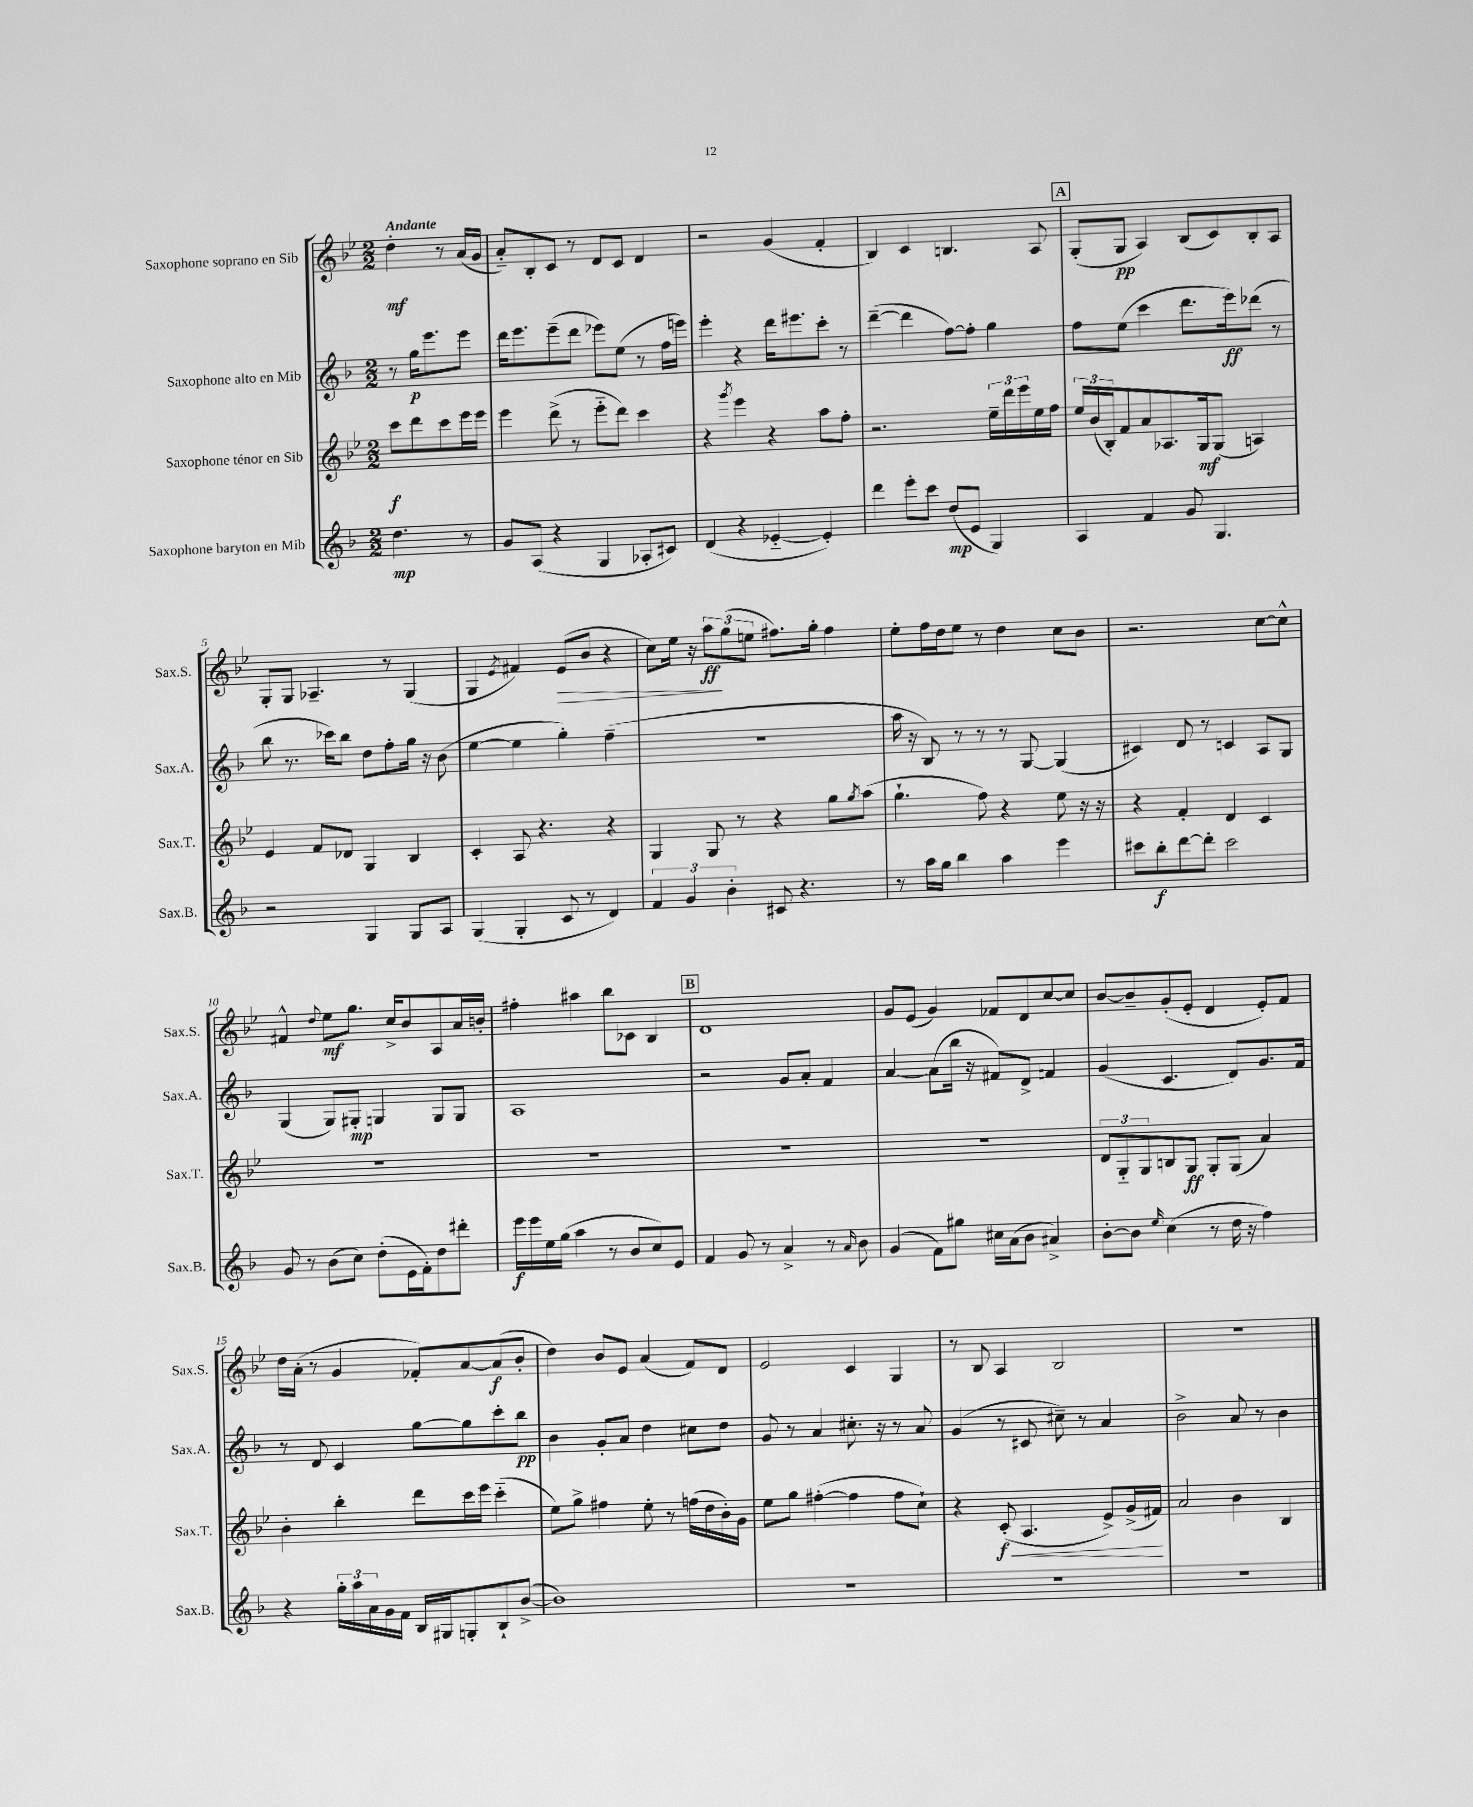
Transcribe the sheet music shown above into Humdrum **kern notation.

**kern	**dynam	**kern	**dynam	**kern	**dynam	**kern	**dynam
*part4	*part4	*part3	*part3	*part2	*part2	*part1	*part1
*staff4	*staff4	*staff3	*staff3	*staff2	*staff2	*staff1	*staff1
*I"Saxophone baryton en Mib	*	*I"Saxophone ténor en Sib	*	*I"Saxophone alto en Mib	*	*I"Saxophone soprano en Sib	*
*I'Sax.B.	*	*I'Sax.T.	*	*I'Sax.A.	*	*I'Sax.S.	*
*clefG2	*	*clefG2	*	*clefG2	*	*clefG2	*
*k[b-]	*	*k[b-e-]	*	*k[b-]	*	*k[b-e-]	*
*M2/2	*	*M2/2	*	*M2/2	*	*M2/2	*
=	=	=	=	=	=	=	=
!	!	!	!	!	!	!LO:TX:a:B:t=Andante	!
4.dd\	mp	8ccc\L	f	8r	.	4dd'\	mf
.	.	8ddd\	.	16gg\KL	p	.	.
.	.	.	.	8.eee\	.	.	.
.	.	8ccc\	.	.	.	8r	.
8r	.	16eee-\L	.	8eee\J	.	(16a/LL	.
.	.	16eee-\JJ	.	.	.	16g/JJ	.
=1	=1	=1	=1	=1	=1	=1	=1
8g/L	.	4eee-\	.	16ddd\KL	.	8a/L)	.
.	.	.	.	8.eee\	.	.	.
(8A/J	.	.	.	.	.	8B-'/	.
4r	.	(8ddd^\	.	(8eee~\	.	8c/J	.
.	.	8r	.	8ddd\J	.	8r	.
4G/	.	8eee-\L	.	8eee-X\L)	.	8d/L	.
.	.	8ddd\J)	.	(8ee\J	.	8c/J	.
8A-X'/L	.	4ccc\	.	8r	.	4d/	.
8c#X/J)	.	.	.	16ff\LL	.	.	.
.	.	.	.	16eeen\JJ)	.	.	.
=2	=2	=2	=2	=2	=2	=2	=2
(4d/	.	4r	.	4eee'\	.	2r	.
.	.	8qggg/	.	.	.	.	.
4r	.	4eee-\	.	4r	.	.	.
[4e-X/	.	4r	.	16ddd\KL	.	(4g/	.
.	.	.	.	8.eee#X\	.	.	.
4e-'/])	.	8aa\L	.	8ccc'\J	.	4f'/	.
.	.	8ff'\J	.	8r	.	.	.
=3	=3	=3	=3	=3	=3	=3	=3
4ddd\	.	2.r	.	([4ddd~\	.	4B-/)	.
8eee'\L	.	.	.	4ddd\]	.	4c/	.
8ccc\J	.	.	.	.	.	.	.
(8dd/L	mp	.	.	[8ff\L)	.	4.Bn/	.
8e/J	.	.	.	8ff'\J]	.	.	.
4G/)	.	24ee-~\LL	.	4gg\	.	.	.
.	.	24ddd\	.	.	.	.	.
.	.	24eee-\	.	.	.	.	.
.	.	16ee-\	.	.	.	8A/	.
.	.	16ff\JJ	.	.	.	.	.
!!LO:REH:place=s1:t=A
=4	=4	=4	=4	=4	=4	=4	=4
4A/	.	24ee-/LL	.	8ff\L	.	(8G'/L	.
.	.	(24b-/	.	.	.	.	.
.	.	24B-'/J)	.	.	.	.	.
.	.	8f/	.	(8ee\J	.	8G/J	pp
4f/	.	8a/	.	4ccc\	.	4A/)	.
.	.	8.A-X/	.	.	.	.	.
8g/	.	.	.	8.ddd\L	.	(8B-/L	.
.	.	16G/k	mf	.	.	.	.
4.G/	.	(8G/J	.	.	.	8c/)	.
.	.	.	.	16eee\k)	ff	.	.
.	.	4An/)	.	(8ddd-X\J	.	8B-'/	.
.	.	.	.	8r	.	8A/J	.
!!LO:LB:g=z
=5	=5	=5	=5	=5	=5	=5	=5
2r	.	4e-/	.	8bb-\	.	8G'/L	.
.	.	.	.	8.r	.	8G/J	.
.	.	8f/L	.	.	.	4.A-X~/	.
.	.	.	.	16ccc-X\KL)	.	.	.
.	.	8d-X/J	.	8bb-\J	.	.	.
4G/	.	4G/	.	8dd\L	.	.	.
.	.	.	.	8ff'\	.	8r	.
8G/L	.	4B-/	.	16gg\Jk	.	(4G/	.
.	.	.	.	16r	.	.	.
8A/J	.	.	.	(8b-\	.	.	.
=6	=6	=6	=6	=6	=6	=6	=6
(4G/	.	4c'/	.	[4ee\	.	4G/	.
.	.	.	.	.	.	8qe-/	.
4G'/	.	8A/	.	4ee\]	.	4f#X/)	.
.	.	4.r	.	.	.	.	.
!	!	!	!	!	!	!	!LO:HP:b
8c/	.	.	.	4gg'\)	.	(8e-/L	>
8r	.	.	.	.	.	8b-/J	.
4d/)	.	4r	.	(4ff~\	.	4r	.
=7	=7	=7	=7	=7	=7	=7	=7
6f/	.	4G/	.	1r	.	8cc\L)	.
.	.	.	.	.	.	16ee-\Jk	.
6g/	.	.	.	.	.	.	.
.	.	.	.	.	.	16r	.
.	.	8G/	.	.	.	12aa\L	ff
6b-'\	.	.	.	.	.	(12gg\	]
.	.	8r	.	.	.	.	.
.	.	.	.	.	.	12een\J	.
8c#X/	.	4r	.	.	.	8.ff#X\L)	.
4.r	.	.	.	.	.	.	.
.	.	.	.	.	.	16gg'\Jk	.
.	.	8gg\L	.	.	.	4ff#\	.
.	.	8qgg/	.	.	.	.	.
.	.	(8aa\J	.	.	.	.	.
=8	=8	=8	=8	=8	=8	=8	=8
8r	.	4.gg`\	.	16aa\	.	8ee-'\L	.
.	.	.	.	16r	.	.	.
16aa\LL	.	.	.	8B-/)	.	16ff\L	.
16gg\JJ	.	.	.	.	.	16dd\J	.
4bb-\	.	.	.	8r	.	8ee-\J	.
.	.	8ff\)	.	8r	.	8r	.
4aa\	.	4r	.	8r	.	4dd\	.
.	.	.	.	[8G/	.	.	.
4eee\	.	8ee-\	.	(4G/]	.	8cc\L	.
.	.	16r	.	.	.	8b-\J	.
.	.	16r	.	.	.	.	.
=9	=9	=9	=9	=9	=9	=9	=9
8ccc#X\L	.	4r	.	4c#X/)	.	2.r	.
8bb-'\	f	.	.	.	.	.	.
[8ddd\	.	4f'/	.	8d/	.	.	.
8ddd'\J]	.	.	.	8r	.	.	.
2ccc#\	.	4d/	.	4cn/	.	.	.
.	.	4c/	.	8A/L	.	[8cc\L	.
.	.	.	.	8G/J	.	8cc^^\J]	.
!!LO:LB:g=z
=10	=10	=10	=10	=10	=10	=10	=10
8g/	.	1r	.	(4G/	.	4f#X^^/	.
8r	.	.	.	.	.	.	.
.	.	.	.	.	.	8qqdd/	.
(8b-\L	.	.	.	8G/L)	.	8ee-\L	mf
8cc\J)	.	.	.	8G#X'/J	mp	8.gg\J	.
(8dd'\L	.	.	.	4Gn/	.	.	.
.	.	.	.	.	.	16cc^/KL	.
16e\L	.	.	.	.	.	8b-/	.
16f'\J)	.	.	.	.	.	.	.
8dd\	.	.	.	8G/L	.	8A/	.
8ddd#X'\J	.	.	.	8G/J	.	16a/L	.
.	.	.	.	.	.	16bn'/JJ	.
=11	=11	=11	=11	=11	=11	=11	=11
16eee\LL	f	1r	.	1A	.	4ff#X'\	.
16eee\	.	.	.	.	.	.	.
16ee\	.	.	.	.	.	.	.
(16gg\JJ	.	.	.	.	.	.	.
4aa\	.	.	.	.	.	4aa#X\	.
8r	.	.	.	.	.	8bb-\L	.
8b-/L	.	.	.	.	.	8c-X\J	.
8cc/)	.	.	.	.	.	4B-/	.
8e/J	.	.	.	.	.	.	.
!!LO:REH:place=s1:t=B
=12	=12	=12	=12	=12	=12	=12	=12
4f/	.	1r	.	2r	.	1d	.
8g/	.	.	.	.	.	.	.
8r	.	.	.	.	.	.	.
4a^/	.	.	.	8g/L	.	.	.
.	.	.	.	8a'/J	.	.	.
8r	.	.	.	4f/	.	.	.
16qqa/	.	.	.	.	.	.	.
8b-\	.	.	.	.	.	.	.
=13	=13	=13	=13	=13	=13	=13	=13
(4g/	.	1r	.	[4a/	.	8g/L	.
.	.	.	.	.	.	(8e-/J	.
8f\L)	.	.	.	(8a\L]	.	4g/)	.
8gg#X\J	.	.	.	16bb-\Jk	.	.	.
.	.	.	.	16r	.	.	.
16cc#X\LL	.	.	.	8f#X/L)	.	8f-X/L	.
(16a\J	.	.	.	.	.	.	.
8b-\J	.	.	.	8d^/J	.	8d/	.
4a#X^/)	.	.	.	4fn/	.	[8cc/	.
.	.	.	.	.	.	8cc/J]	.
=14	=14	=14	=14	=14	=14	=14	=14
[8b-'\L	.	12d/L	.	(4g/	.	[8b-/L	.
.	.	12G/	.	.	.	.	.
8b-\J]	.	.	.	.	.	8b-~/]	.
.	.	12G/	.	.	.	.	.
16qqee/	.	.	.	.	.	.	.
(4cc\	.	8Bn/	.	4.c/	.	(8g'/	.
.	.	8G/J	ff	.	.	8e-'/J	.
8r	.	8G'/L	.	.	.	4d/	.
16dd\	.	(8G/J	.	8d/L)	.	.	.
16r	.	.	.	.	.	.	.
4ff\)	.	4a/)	.	8.g/	.	8e-'/L)	.
.	.	.	.	.	.	8f/J	.
.	.	.	.	16f/Jk	.	.	.
!!LO:LB:g=z
=15	=15	=15	=15	=15	=15	=15	=15
4r	.	4b-'\	.	8r	.	16dd\LL	.
.	.	.	.	.	.	(16a'\JJ	.
.	.	.	.	8d/	.	8r	.
24gg'\LL	.	4bb-'\	.	4c/	.	4g/	.
24aa\	.	.	.	.	.	.	.
24a\	.	.	.	.	.	.	.
16g\	.	.	.	.	.	.	.
16f\JJ	.	.	.	.	.	.	.
16B-/LL	.	8ddd\L	.	[8gg\L	.	8f-X'/L)	.
16G#X/J	.	.	.	.	.	.	.
8Gn'/	.	16ccc\L	.	8gg\]	.	[8a/	.
.	.	16eee-\JJ	.	.	.	.	.
8B-`/	.	(4ccc\	.	8ccc'\	.	(8a/]	f
([8b-^/J	.	.	.	8bb-\J	pp	8b-'/J	.
=16	=16	=16	=16	=16	=16	=16	=16
1b-])	.	8ee-\L)	.	4b-\	.	4dd\)	.
.	.	8gg^\J	.	.	.	.	.
.	.	4ff#X\	.	8g'/L	.	8b-/L	.
.	.	.	.	8a/J	.	8e-/J	.
.	.	8ee-'\	.	4dd\	.	(4a/	.
.	.	8r	.	.	.	.	.
.	.	(16ffn\LL	.	8cc#X\L	.	8f/L)	.
.	.	16dd\	.	.	.	.	.
.	.	16b-'\)	.	8dd\J	.	8d/J	.
.	.	16g\JJ	.	.	.	.	.
=17	=17	=17	=17	=17	=17	=17	=17
1r	.	8ee-\L	.	8g/	.	2e-/	.
.	.	8gg\J	.	8r	.	.	.
.	.	([4ff#X'\	.	4a/	.	.	.
.	.	4ff#\]	.	8.cc#X'\	.	4c/	.
.	.	.	.	16r	.	.	.
.	.	8ff#\L	.	8r	.	4G/	.
.	.	8cc`\J)	.	8a/	.	.	.
=18	=18	=18	=18	=18	=18	=18	=18
1r	.	4r	.	(4g/	.	8r	.
.	.	.	.	.	.	8B-/	.
!	!	!	!LO:HP:b	!	!	!	!
.	.	(8c'/	< f	8r	.	4A/	.
.	.	4.A/	.	8c#X/	.	.	.
.	.	.	.	8cc#X~\)	.	2B-/	.
.	.	.	.	8r	.	.	.
.	.	8e-^/L)	.	4a/	.	.	.
.	.	(16g^/L	.	.	.	.	.
.	.	16f#X/JJ)	.	.	.	.	.
.	.	.	[	.	.	.	.
=19	=19	=19	=19	=19	=19	=19	=19
1r	.	2a/	.	2b-^\	.	1r	.
.	.	4b-\	.	8a/	.	.	.
.	.	.	.	8r	.	.	.
.	.	4B-/	.	4b-\	.	.	.
==	==	==	==	==	==	==	==
*-	*-	*-	*-	*-	*-	*-	*-
